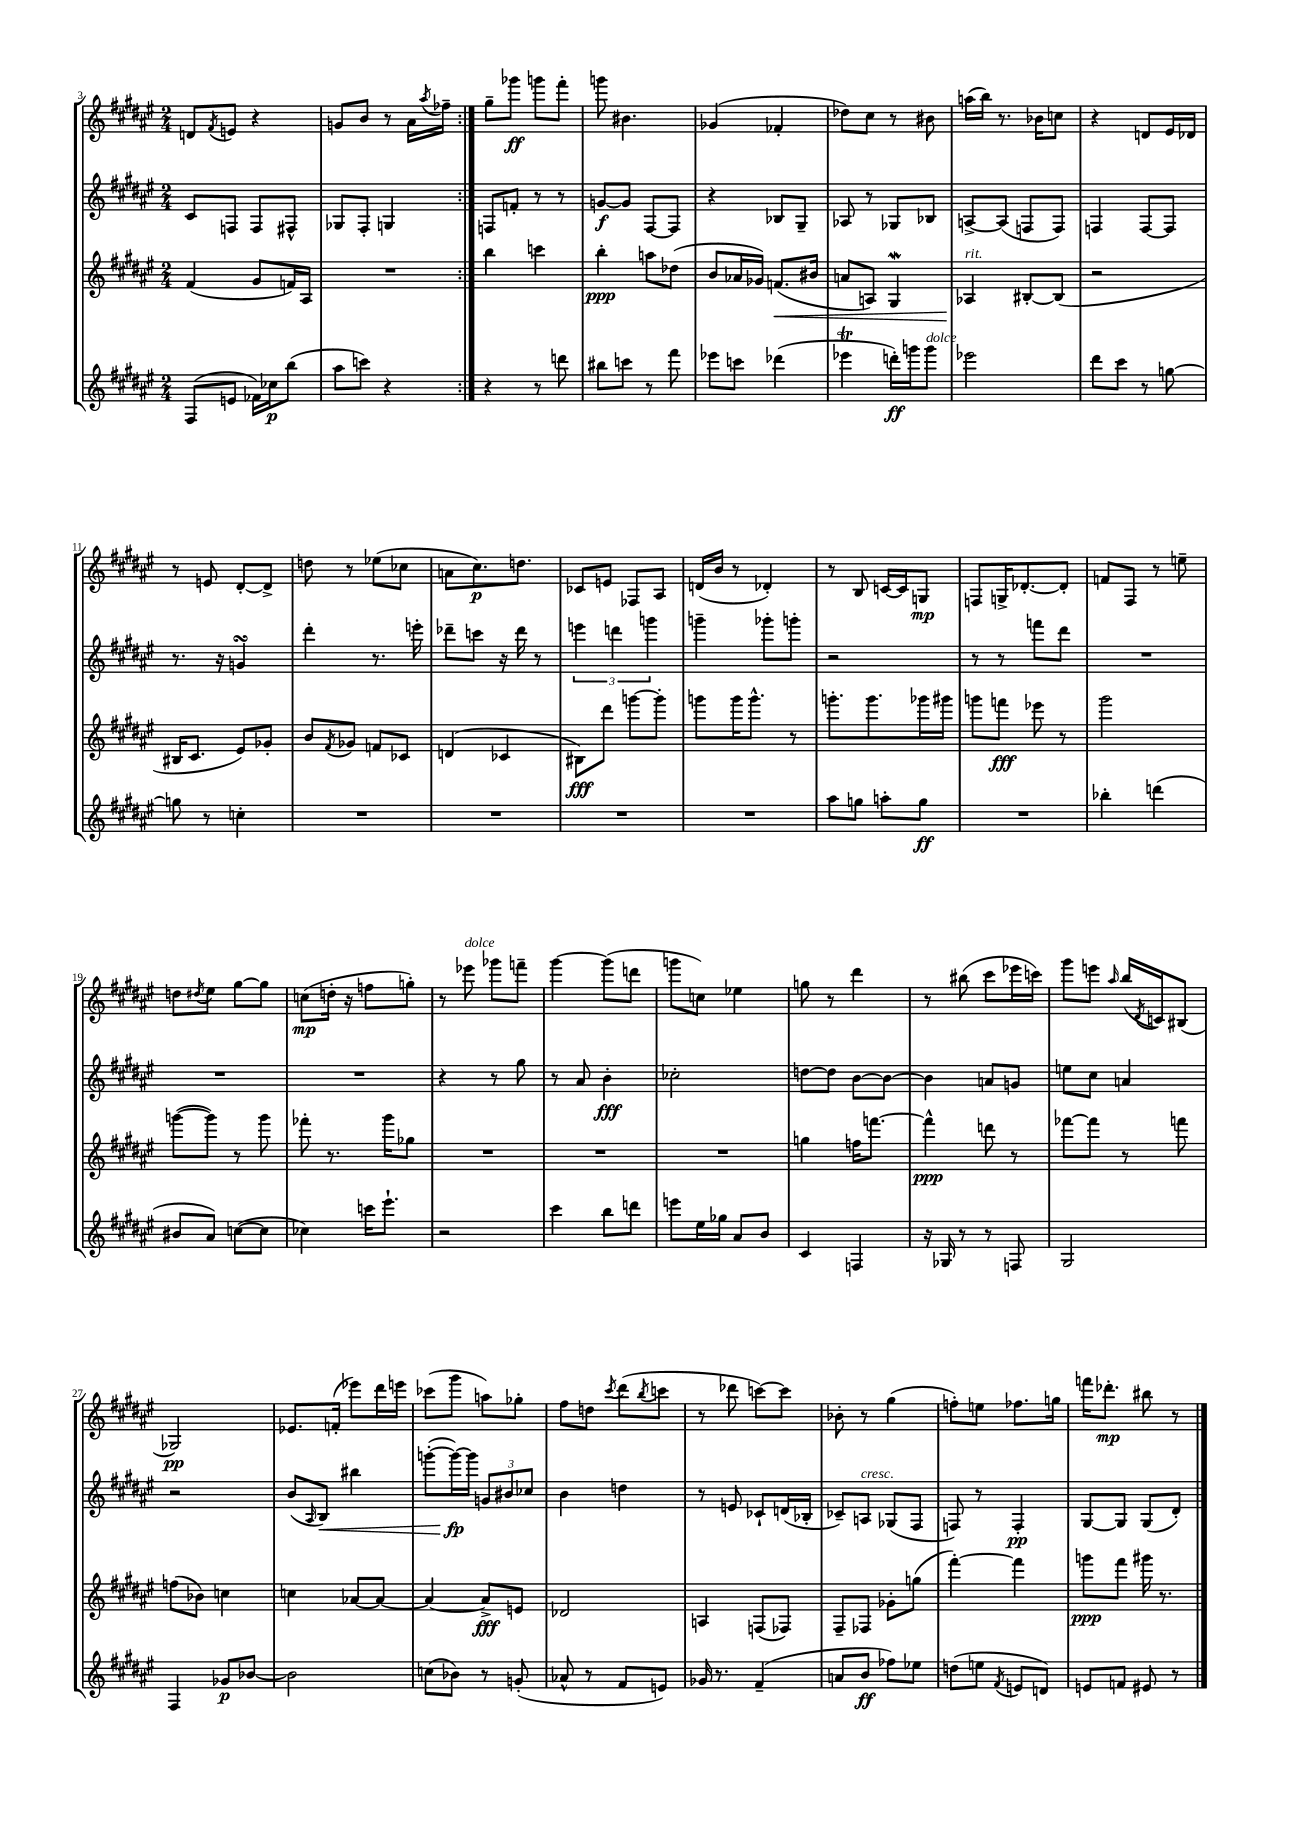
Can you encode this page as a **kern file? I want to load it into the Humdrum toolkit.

**kern	**kern	**kern	**kern
*staff4	*staff3	*staff2	*staff1
*clefG2	*clefG2	*clefG2	*clefG2
*k[f#c#g#d#a#e#]	*k[f#c#g#d#a#e#]	*k[f#c#g#d#a#e#]	*k[f#c#g#d#a#e#]
*M2/4	*M2/4	*M2/4	*M2/4
(8F#	(4f#	8c#	8d
.	.	.	8qf#
8e	.	8F	8e
16f-)	8g#	8F	4r
16cc-	.	.	.
(8bb	16f)	8F#^^	.
.	16A#	.	.
=	=	=	=
8aa#	2r	8G-	8g
8ccc)	.	8F#'	8b
4r	.	4G	8r
.	.	.	16a#
.	.	.	8qaa#
.	.	.	16ff-~
=:|!	=:|!	=:|!	=:|!
4r	4bb	8F	8gg#~
.	.	8f'	8ggg-
8r	4ccc	8r	8ggg
8ddd	.	8r	8fff#'
=	=	=	=
8bb#	4bb'	[8g	8ggg
8ccc	.	8g]	4.b#
8r	8aa	[8F#	.
8fff#	(8dd-	8F#]	.
=	=	=	=
8eee-	8b	4r	(4g-
8ccc	16a-	.	.
.	16g-)	.	.
(4ddd-	(8.f	8B-	4f-'
.	.	8G#~	.
.	16b#	.	.
=	=	=	=
4eee-	8a	8A-	8dd-)
.	8A)	8r	8cc#
16ddd')	4G#	8G-	8r
16ggg	.	.	.
8ggg	.	8B-	8b#
=	=	=	=
2eee-	4A-	[8A^	(16aa
.	.	.	16bb)
.	.	(8A]	8.r
.	[8B#'	8F	.
.	.	.	16b-
.	(8B#]	8F)	8cc
=	=	=	=
8ddd#	2r	4F	4r
8ccc#	.	.	.
8r	.	[8F	8d
[8gg	.	8F]	16e#
.	.	.	16d-
=	=	=	=
8gg]	16B#	8.r	8r
.	8.c#	.	.
8r	.	.	8e
.	.	16r	.
4cc'	8e#)	4g	[8d#'
.	8g-'	.	8d#^]
=	=	=	=
2r	8b	4ddd#'	8dd
.	8qf#	.	.
.	8g-	.	8r
.	8f	8.r	(8ee-
.	8c-	.	8cc-
.	.	16eee'	.
=	=	=	=
2r	(4d	8ddd-~	8a
.	.	8ccc	8.cc#)
.	4c-	16r	.
.	.	16ddd-	8.dd
.	.	8r	.
=	=	=	=
2r	8B#)	6eee	8c-
.	8ddd#	.	8e
.	.	6ddd	.
.	[8ggg	.	8F-
.	.	6ggg	.
.	8ggg']	.	8A#
=	=	=	=
2r	8ggg	4ggg~	(16d
.	.	.	16b
.	16ggg	.	8r
.	8.ggg^^	.	.
.	.	8ggg-'	4d-')
.	8r	8ggg'	.
=	=	=	=
8aa#	8.ggg'	2r	8r
8gg	.	.	8B
.	8.ggg	.	.
8aa'	.	.	[16c
.	.	.	16c]
8gg	16ggg-	.	8G
.	16ggg#	.	.
=	=	=	=
2r	8ggg	8r	8F
.	8fff	8r	16G^
.	.	.	[8.d-'
.	8eee-	8fff	.
.	8r	8ddd#	8d-']
=	=	=	=
4bb-'	2ggg#	2r	8f
.	.	.	8F#
(4ddd	.	.	8r
.	.	.	8ee~
=	=	=	=
8b#	([8ggg	2r	8dd
.	.	.	8qdd#
8a#)	8ggg])	.	8ee#
([8cc	8r	.	[8gg#
8cc]	8ggg	.	8gg#]
=	=	=	=
4cc-)	8fff-'	2r	(8cc
.	8.r	.	16dd'
.	.	.	16r
16ccc	.	.	8ff
8.eee#`	16ggg#	.	.
.	8gg-	.	8gg')
=	=	=	=
2r	2r	4r	8r
.	.	.	8eee-
.	.	8r	8ggg-
.	.	8gg#	8fff~
=	=	=	=
4ccc#	2r	8r	[4ggg#
.	.	8a#	.
8bb	.	4b'	(8ggg#]
8ddd	.	.	8ddd
=	=	=	=
8eee	2r	2cc-'	8ggg
16ee#	.	.	8cc)
16gg-	.	.	.
8a#	.	.	4ee-
8b	.	.	.
=	=	=	=
4c#	4gg	[8dd	8gg
.	.	8dd]	8r
4F	16ff	[8b	4ddd#
.	[8.fff	.	.
.	.	8b_	.
=	=	=	=
16r	4fff^^]	4b]	8r
16G-	.	.	.
8r	.	.	(8bb#
8r	8ddd	8a	8ccc#
8F	8r	8g	16eee-
.	.	.	16ccc)
=	=	=	=
2G#	[8fff-	8ee	8ggg#
.	8fff-]	8cc#	8eee
.	.	.	16qqaa#
.	8r	4a	(16bb
.	.	.	8qd#
.	.	.	16c)
.	8fff	.	(8B#
=	=	=	=
4F#	(8ff	2r	2G-)
.	8b-)	.	.
8g-	4cc	.	.
[8b-	.	.	.
=	=	=	=
2b-]	4cc	(8b	8.e-
.	.	16qqA#	.
.	.	8B)	.
.	.	.	(16f'
.	[8a-	4bb#	8eee-)
.	8a-_	.	16ddd#
.	.	.	16eee
=	=	=	=
(8cc	4a-_	([8ggg'	(8ccc-
8b-)	.	16ggg_)	8ggg#
.	.	16ggg]	.
8r	8a-^]	12g	8aa)
.	.	12b#	.
(8g'	8e	.	8gg-'
.	.	12cc-	.
=	=	=	=
8a-^^	2d-	4b	8ff#
8r	.	.	8dd
.	.	.	8qccc#
8f#	.	4dd	(8ddd#
.	.	.	8qbb
8e)	.	.	8ccc
=	=	=	=
16g-	4A	8r	8r
8.r	.	.	.
.	.	8e	8ddd-
(4f#~	(8F	8c-`	[8ccc)
.	8F-)	(16d	8ccc]
.	.	16B-'	.
=	=	=	=
8a	8F#~	8c-~)	8b-'
8b	8F-	8A	8r
8ff-)	8g-'	(8G-	(4gg#
8ee-	(8gg	8F#	.
=	=	=	=
(8dd	[4fff#')	8F)	8ff')
8ee	.	8r	8ee
8qf#	.	.	.
8e	4fff#]	4F'	8.ff-
8d)	.	.	.
.	.	.	16gg
=	=	=	=
8e	8ggg	[8G#	16fff
.	.	.	8.ddd-'
8f	8fff#	8G#]	.
8e#	16ggg#	(8G#	8bb#
.	8.r	.	.
8r	.	8d#')	8r
==	==	==	==
*-	*-	*-	*-
